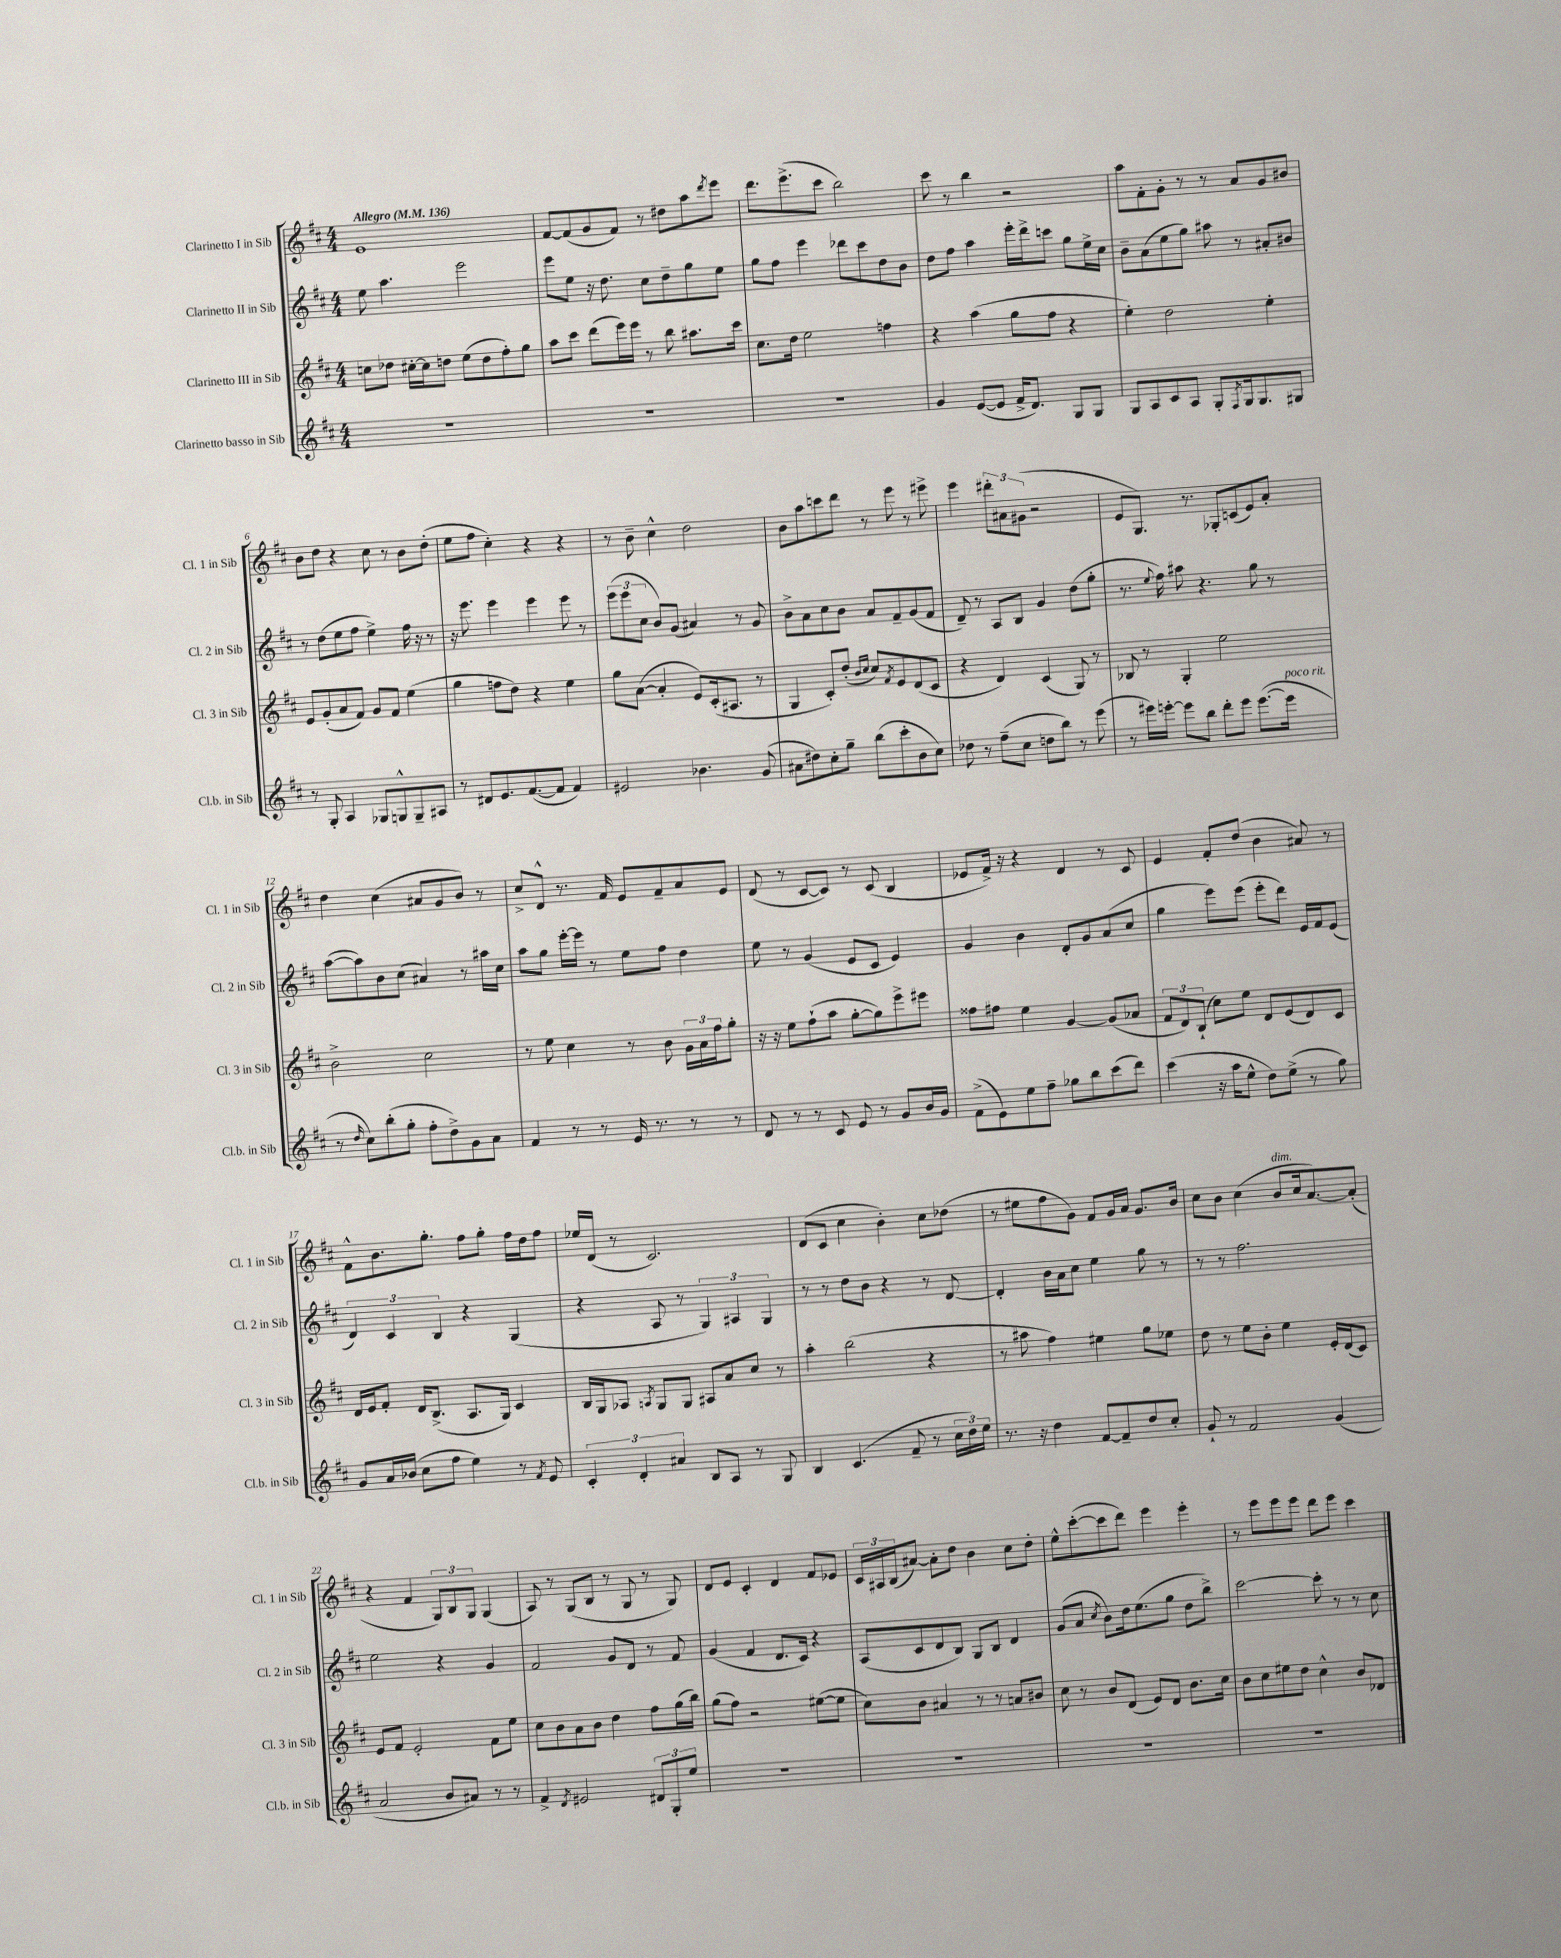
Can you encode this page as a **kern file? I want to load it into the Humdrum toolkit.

**kern	**kern	**kern	**kern
*staff4	*staff3	*staff2	*staff1
*clefG2	*clefG2	*clefG2	*clefG2
*k[f#c#]	*k[f#c#]	*k[f#c#]	*k[f#c#]
*M4/4	*M4/4	*M4/4	*M4/4
*MM136	*MM136	*MM136	*MM136
1r	8cc	8ee	1e
.	8dd-	4.aa	.
.	[16cc#'	.	.
.	16cc#]	.	.
.	8dd	.	.
.	(8ee	2eee	.
.	8dd	.	.
.	8ff#')	.	.
.	8gg	.	.
=	=	=	=
1r	8aa	8eee	[8f#
.	8ccc#	8ee	(8f#]
.	(8ddd	16r	8g
.	.	8.dd	.
.	16eee)	.	8f#)
.	16eee	.	.
.	8r	8cc#	8r
.	8bb	8dd~	8dd#
.	8.aa#	8gg	8aa
.	.	.	8qddd
.	.	8ee	8eee
.	16ccc#	.	.
=	=	=	=
1r	8.cc#	8gg	8.ddd
.	.	8ff#	.
.	16dd	.	(8.eee^
.	2ee	4eee	.
.	.	.	8ccc#
.	.	8ddd-	2bb)
.	.	8ccc#	.
.	4ff	8dd	.
.	.	8b	.
=	=	=	=
4g	4r	8dd	8ccc#
.	.	8ff#	8r
([8e	(4aa	4aa	4bb
8e]	.	.	.
16f#^	8gg	16eee'	2r
8.d)	.	16ddd^	.
.	8ff#	8ccc	.
8G	4r	8gg	.
8G	.	16ee^	.
.	.	16cc#	.
=	=	=	=
8G	4ee')	8b~	8aa
8A	.	(8a	8f#'
8c#	2dd	8ee	8g'
8A	.	8gg)	8r
8G'	.	8aa#	8r
8qF#	.	.	.
16G	.	8r	8a
8.G	.	.	.
.	4ee'	8a#'	8g
8G#	.	8b#	8b#
=	=	=	=
8r	8e	8r	8b
8G'	(8g'	(8dd	8dd
4A	8a	8ee	4r
.	8f#)	8ff#	.
8G-	8g	4ee^)	8cc#
8G^^	8f#	.	8r
8G~	(4ee	16ff#	8b
.	.	16r	.
8A#	.	8r	(8dd'
=	=	=	=
8r	4gg	16r	8ee
.	.	8.eee	.
8d#	.	.	8ff#
8.e	8ff	4eee	4cc#')
.	8dd)	.	.
([8.f#	.	.	.
.	4r	4eee	4r
8f#]	.	.	.
4f#)	4ee	8eee	4r
.	.	8r	.
=	=	=	=
2e#	8gg	(12eee	8r
.	.	12eee	.
.	([8a	.	8b~
.	.	12cc#	.
.	4a']	8b)	4cc#^^
.	.	(8g	.
4.b-	8e)	4a#)	2dd
.	(16c#'	.	.
.	8.A#	.	.
.	.	8r	.
(8g	8r	8g	.
=	=	=	=
8a#	4G	8b^	8b
8dd#)	.	8a	8aa
8cc#'	8c#')	8cc#	8ccc
8gg~	(8dd'	8b	8ddd
.	16qqb	.	.
.	16qqcc#	.	.
(8bb	8cc#)	8a	8r
.	8qf#	.	.
8ccc#'	8e	8f#~	8eee
8b	(8d	(8g	8r
8cc#)	8c#	8f#	8eee#^
=	=	=	=
8dd-	4r	8d~)	4eee
8r	.	8r	.
(8ff#~	4d)	8A	12ddd#'
.	.	.	12a#
8cc#	.	8B	.
.	.	.	(12g#
8dd	(4c#	4g	2r
8bb)	.	.	.
8r	8G)	(8dd	.
(8eee	8r	8gg'	.
=	=	=	=
8r	8B-	8.r	8e
16eee#)	8r	.	8.G)
.	.	8qqee	.
[16eee'	.	16ff#)	.
8eee]	4G'	8aa#	.
.	.	.	8.r
8bb	.	4.r	.
8ddd'	2ee	.	8G-'
8eee	.	.	(8c
([8.eee	.	8gg	8e)
.	.	8r	8a'
16eee]	.	.	.
=	=	=	=
8r	2b^	([8aa	4dd
16qqdd	.	.	.
8cc#)	.	8aa])	.
(8bb'	.	8b	(4cc#
8gg'	.	(8cc#	.
8ff#'	2cc#	4a#)	8a#
8dd^)	.	.	8g
8g	.	8r	8b)
8a	.	16aa#	8r
.	.	16cc#	.
=	=	=	=
4f#	8r	8aa	8cc#^
.	8ee	8gg	8d^^
8r	4cc#	[16eee'	8.r
.	.	16eee]	.
8r	.	8r	.
.	.	.	16f#
16e	8r	8ee	8e
8.r	.	.	.
.	8b	8ff#	8f#~
8r	24g	4dd	8a
.	24a	.	.
.	24ff#	.	.
8r	8gg'	.	8e
=	=	=	=
8d	16r	8ee	(8d
.	16r	.	.
8r	8ee	8r	8r
8r	(8ff#`	(4g	[8c#
8c#	8aa	.	8c#])
8e	[8gg'	8e	8r
8r	8gg])	8c#	(8c#
8g	8eee^	4e)	4B
16b	8eee#	.	.
16g	.	.	.
=	=	=	=
(8f#^	8ff##	4g	8e-
8e)	8ff#	.	16f#^)
.	.	.	16r
8ee	4ee	4b	4r
8ff#~	.	.	.
8gg-	[4g	8d'	4d
8bb	.	8g	.
(8ccc#	(8g]	(8a	8r
8ddd)	8a-	8cc#	8c#
=	=	=	=
(4ccc#	12f#	4gg	4e
.	12d)	.	.
.	(12B`	.	.
16r	8cc#)	8eee)	8f#'
16aa	.	.	.
8ee^^	8ee	(8eee	(8dd
8dd)	8d	8eee'	4b
(8ee^	(8e	8ddd)	.
8r	8d)	16e	8a#)
.	.	16f#	.
8gg)	8c#	(8e	8r
=	=	=	=
8g	16d	6d)	8f#^^
.	16e	.	.
16a	8f#'	.	8.b
.	.	6c#	.
(16b-	.	.	.
8cc#	16d	.	.
.	(8.B^	.	8.gg'
.	.	6B	.
8ff#	.	.	.
4ee)	8.A	4r	8ff#
.	.	.	8gg'
.	16G)	.	.
8r	4c#	(4G	16ff#
.	.	.	16dd
8qf#	.	.	.
8e	.	.	8ff#
=	=	=	=
6c#'	16B	4r	16ee-
.	16G	.	(16d
.	8A-	.	8r
6d'	.	.	.
.	8qA	.	.
.	8G	8A	2.c#)
6a#	.	.	.
.	8G	8r	.
8B	8A#	6G)	.
8A	8a	.	.
.	.	6A#	.
8r	8cc#	.	.
.	.	6G	.
8G	8r	.	.
=	=	=	=
4B	4aa'	8r	(8d
.	.	8r	8c#
(4.c#	(2bb	8dd	4cc#
.	.	8b	.
.	.	4r	4b')
8f#~	.	.	.
8r	4r	8r	8cc#
24cc#	.	[8d	(8dd-
24dd)	.	.	.
24ee	.	.	.
=	=	=	=
8.r	8r	4d']	8r
.	8aa#	.	8ee#
16r	.	.	.
4dd	4ff#)	16b	8ff#
.	.	16a	.
.	.	8cc#	8g)
[8f#	4ee#	4ee	8f#
8f#~]	.	.	16g
.	.	.	16a
8dd	8gg	8gg	8.g
8cc#'	8ee-	8r	.
.	.	.	16b
=	=	=	=
8g`	8dd	8r	8cc#
8r	8r	8r	8b
2f#	8ee	2.ff#	(4cc#
.	8b'	.	.
.	4ee	.	8b
.	.	.	16cc#
.	.	.	[8.a)
(4g	16e'	.	.
.	(16d	.	.
.	8c#)	.	(8a']
=	=	=	=
2a	8e	2ee	4r
.	8f#	.	.
.	2e'	.	4f#
8b	.	4r	12G)
.	.	.	12B
8a#)	.	.	.
.	.	.	12G
8r	8f#	4g	(4G
8r	8ee	.	.
=	=	=	=
4f#^	8cc#	2f#	8A)
.	8b	.	8r
8qd	.	.	.
2e#	8a	.	(8G
.	8b	.	8B
.	4dd	8g	8r
.	.	8d	8G
12d#	8ff#	8r	8r
12G'	.	.	.
.	(16gg	8f#	8G)
12ee	.	.	.
.	16bb)	.	.
=	=	=	=
1r	(8gg	(4g	8d
.	8ff#)	.	8e
.	2r	4f#	4c#'
.	.	8.d	4d
.	.	16c#)	.
.	([8ee#	4r	8f#
.	8ee#]	.	8e-
=	=	=	=
1r	8cc#)	(8A	24c#
.	.	.	24A#
.	.	.	(24B
.	8b	8c#	[8a#)
.	4a#	8d	8a#']
.	.	8B)	8dd
.	8r	8G	4b
.	8r	8B	.
.	8a	4d	8cc#
.	8b#	.	8dd'
=	=	=	=
1r	8cc#	(8g	8ee^^
.	8r	8a	([8ccc#'
.	.	8qcc#	.
.	8b	8b)	8ccc#]
.	(8d	16dd	8ddd)
.	.	(8.ee	.
.	8e)	.	4eee
.	8d	8gg	.
.	8.b	8dd	4eee'
.	.	8bb^)	.
.	16cc#	.	.
=	=	=	=
1r	8b	[2ccc#	8r
.	8cc#	.	8eee
.	8ee#	.	8eee
.	8dd	.	8eee
.	4cc#^^	8ccc#']	8ddd
.	.	8r	8eee
.	8b	8r	4ccc#
.	8d-	8cc#	.
==	==	==	==
*-	*-	*-	*-
